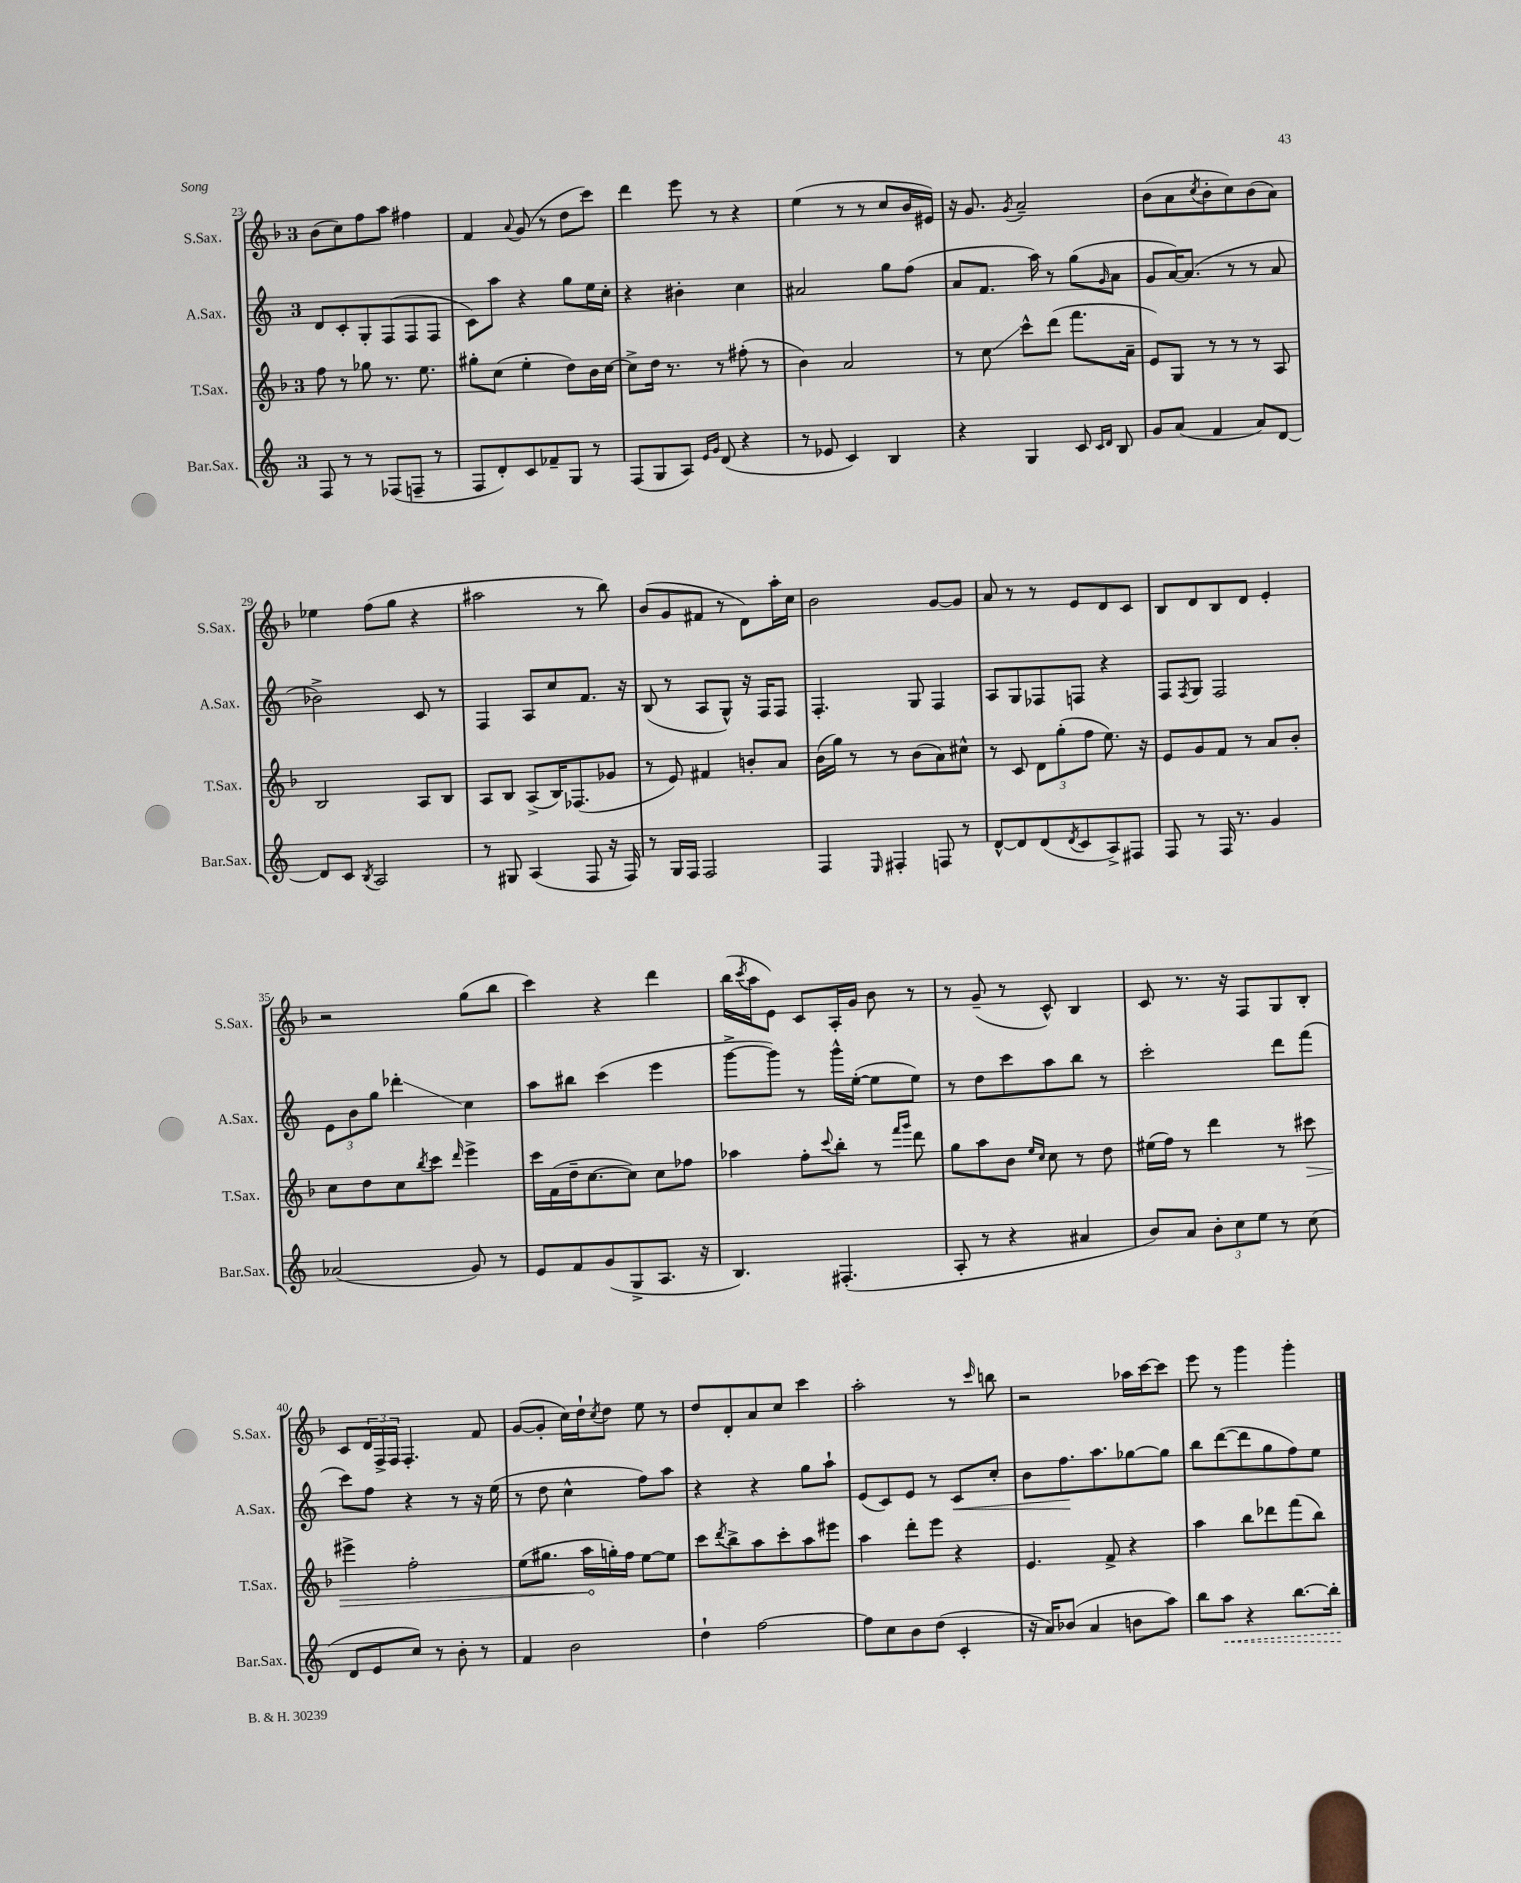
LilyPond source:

<<
\new StaffGroup <<
\new Staff = "s0" \with { instrumentName = "S.Sax." shortInstrumentName = "S.Sax." } {
    \clef treble \key f \major \once \override Staff.TimeSignature.style = #'single-digit \time 3/4
    bes'8( c''8) f''8 a''8 fis''4 |
    f'4 \appoggiatura { a'8 } g'8( r8 d''8 c'''8) |
    d'''4 e'''8 r8 r4 |
    e''4( r8 r8 c''8 bes'16 eis'16) |
    r16 g'8. \acciaccatura { g'8 } a'2-- |
    bes'8( a'8 \acciaccatura { c''8 } bes'8-. c''8) bes'8( a'8) |
    ees''4 f''8( g''8 r4 |
    ais''2 r8 bes''8) |
    bes'8( g'8 fis'8 r8 d'8) a''16-. c''16 |
    bes'2 g'8~ g'8 |
    a'8 r8 r8 e'8 d'8 c'8 |
    bes8 d'8 bes8 d'8 e'4-. |
    r2 g''8( bes''8 |
    c'''4) r4 d'''4 |
    bes''16( \acciaccatura { c'''8 } a''16 e'8) c'8 a16-. g'16 bes'8 r8 |
    r8 g'8--( r8 c'8-^) bes4 |
    c'8 r8. r16 f8 g8 bes8-. |
    c'8 \tuplet 3/2 { d'16 f16-> f16 } f4.-. f'8 |
    g'8~( g'8-. c''16) d''16-! \acciaccatura { c''8 } d''8 e''8 r8 |
    d''8 d'8-. a'8 c''8 c'''4 |
    a''2-. r8 \grace { c'''16 } b''8 |
    r2 aes''16 c'''16~ c'''8 |
    e'''8 r8 g'''4 g'''4-. \bar "|." |
}
\new Staff = "s1" \with { instrumentName = "A.Sax." shortInstrumentName = "A.Sax." } {
    \clef treble \key c \major \once \override Staff.TimeSignature.style = #'single-digit \time 3/4
    d'8 c'8-. g8-. f8( f8 f8 |
    c'8) a''8 r4 g''8 e''16 c''16-. |
    r4 bis'4-. c''4 |
    ais'2 g''8 f''8( |
    a'8 f'8. a''16) r8 g''8( \grace { g'16 } a'8 |
    g'8 a'16~) a'8.( r8 r8 a'8 |
    bes'2->) c'8 r8 |
    f4 a8 c''8 f'8. r16 |
    b8( r8 a8 g8-^) r16 f16 f8 |
    f4.-. g8 f4 |
    a8 g8 fes8 f8 r4 |
    f8 \acciaccatura { f8 } g8 f2 |
    \tuplet 3/2 { e'8 b'8 g''8 } des'''4-.\glissando c''4 |
    a''8 bis''8 c'''4( e'''4 |
    g'''8~-> g'''8) r8 g'''16-^ e''16~-.( e''8 e''8) |
    r8 d''8 c'''8 a''8 b''8 r8 |
    c'''2-. d'''8 f'''8( |
    c'''8) f''8 r4 r8 r16 e''16( |
    r8 d''8 c''4-^ f''8) a''8 |
    r4 r4 g''8 a''8-! |
    e'8( c'8) e'8 r8 c'8\< c''8-. |
    b'8 f''8.\! a''8. ges''8~ ges''8 |
    b''8 d'''8~( d'''8 g''8 f''8) e''8 \bar "|." |
}
\new Staff = "s2" \with { instrumentName = "T.Sax." shortInstrumentName = "T.Sax." } {
    \clef treble \key f \major \once \override Staff.TimeSignature.style = #'single-digit \time 3/4
    f''8 r8 ges''8 r8. e''8. |
    gis''8-. c''8( e''4-. d''8) bes'16 c''16~ |
    c''8-> d''16 r8. r8 fis''8-.( r8 |
    bes'4) a'2 |
    r8 c''8\glissando c'''8-^ d'''8( f'''8. a'16-- |
    e'8) g8 r8 r8 r8 a8 |
    bes2 a8 bes8 |
    a8 bes8 a8->( bes16) fes8.( ges'8 |
    r8 e'8) fis'4 b'8-. a'8 |
    bes'16( g''16) r8 r8 bes'8( a'8) cis''8-^ |
    r8 c'8 \tuplet 3/2 { d'8 g''8-.( f''8 } e''8.) r16 |
    e'8 g'8 f'8 r8 a'8 bes'8-. |
    c''8 d''8 c''8 \acciaccatura { bes''8 } c'''8 \grace { d'''16 } e'''4-> |
    c'''16 f'16( d''16-- c''8.~ c''8) c''8 fes''8 |
    aes''4 f''8-. \appoggiatura { c'''8 } bes''8-. r8 \grace { f'''16 g'''16 } d'''8 |
    g''8 a''8 bes'8 \grace { e''16 c''16 } c''8 r8 d''8 |
    eis''16( f''16) r8 d'''4 r8 \once \override Hairpin.circled-tip = ##t cis'''8\> |
    eis'''4-> f''2-. |
    e''8( gis''8. a''16\! g''16-.) f''16 e''8~ e''8 |
    c'''8 \acciaccatura { d'''8 } bes''8-> a''8 c'''8-. a''8 eis'''8 |
    a''4 d'''8-. e'''8 r4 |
    e'4. f'8-> r4 |
    a''4 bes''8 des'''8 f'''8( bes''8) \bar "|." |
}
\new Staff = "s3" \with { instrumentName = "Bar.Sax." shortInstrumentName = "Bar.Sax." } {
    \clef treble \key c \major \once \override Staff.TimeSignature.style = #'single-digit \time 3/4
    f8 r8 r8 fes8( f8-- r8 |
    f8 d'8-.) c'8 fes'8-- g8 r8 |
    f8( g8 a8) \grace { e'16 g'16 } d'8( r4 |
    r8 ees'8 c'4) b4 |
    r4 g4 c'8 \grace { c'16 d'16 } b8 |
    g'8 a'8( f'4 a'8) d'8~ |
    d'8 c'8 \acciaccatura { b8 } a2 |
    r8 gis8 a4( f8 r16 f16) |
    r8 g16 f16 f2 |
    f4 \grace { e16 } fis4-. f8 r8 |
    d'8~-^ d'8 d'8( \acciaccatura { d'8 } c'8 a8->) fis8 |
    f8 r8 f16 r8. g'4 |
    aes'2( g'8) r8 |
    e'8 f'8 g'8( g8-> a8. r16 |
    b4.) fis4.-.( |
    a8-. r8 r4 ais'4 |
    b'8) a'8 \tuplet 3/2 { b'8-. c''8 e''8 } r8 c''8( |
    d'8 e'8 c''8) r8 b'8-. r8 |
    f'4 b'2 |
    d''4-! f''2~ |
    f''8 c''8 b'8 d''8( c'4-. |
    r16 a'16) bes'8( a'4 b'8 a''8) |
    b''8 \once \override Hairpin.style = #'dashed-line a''8\< r4 b''8.~ b''16-.\! \bar "|." |
}
>>
>>
\layout { \context { \Score currentBarNumber = #23 } }
